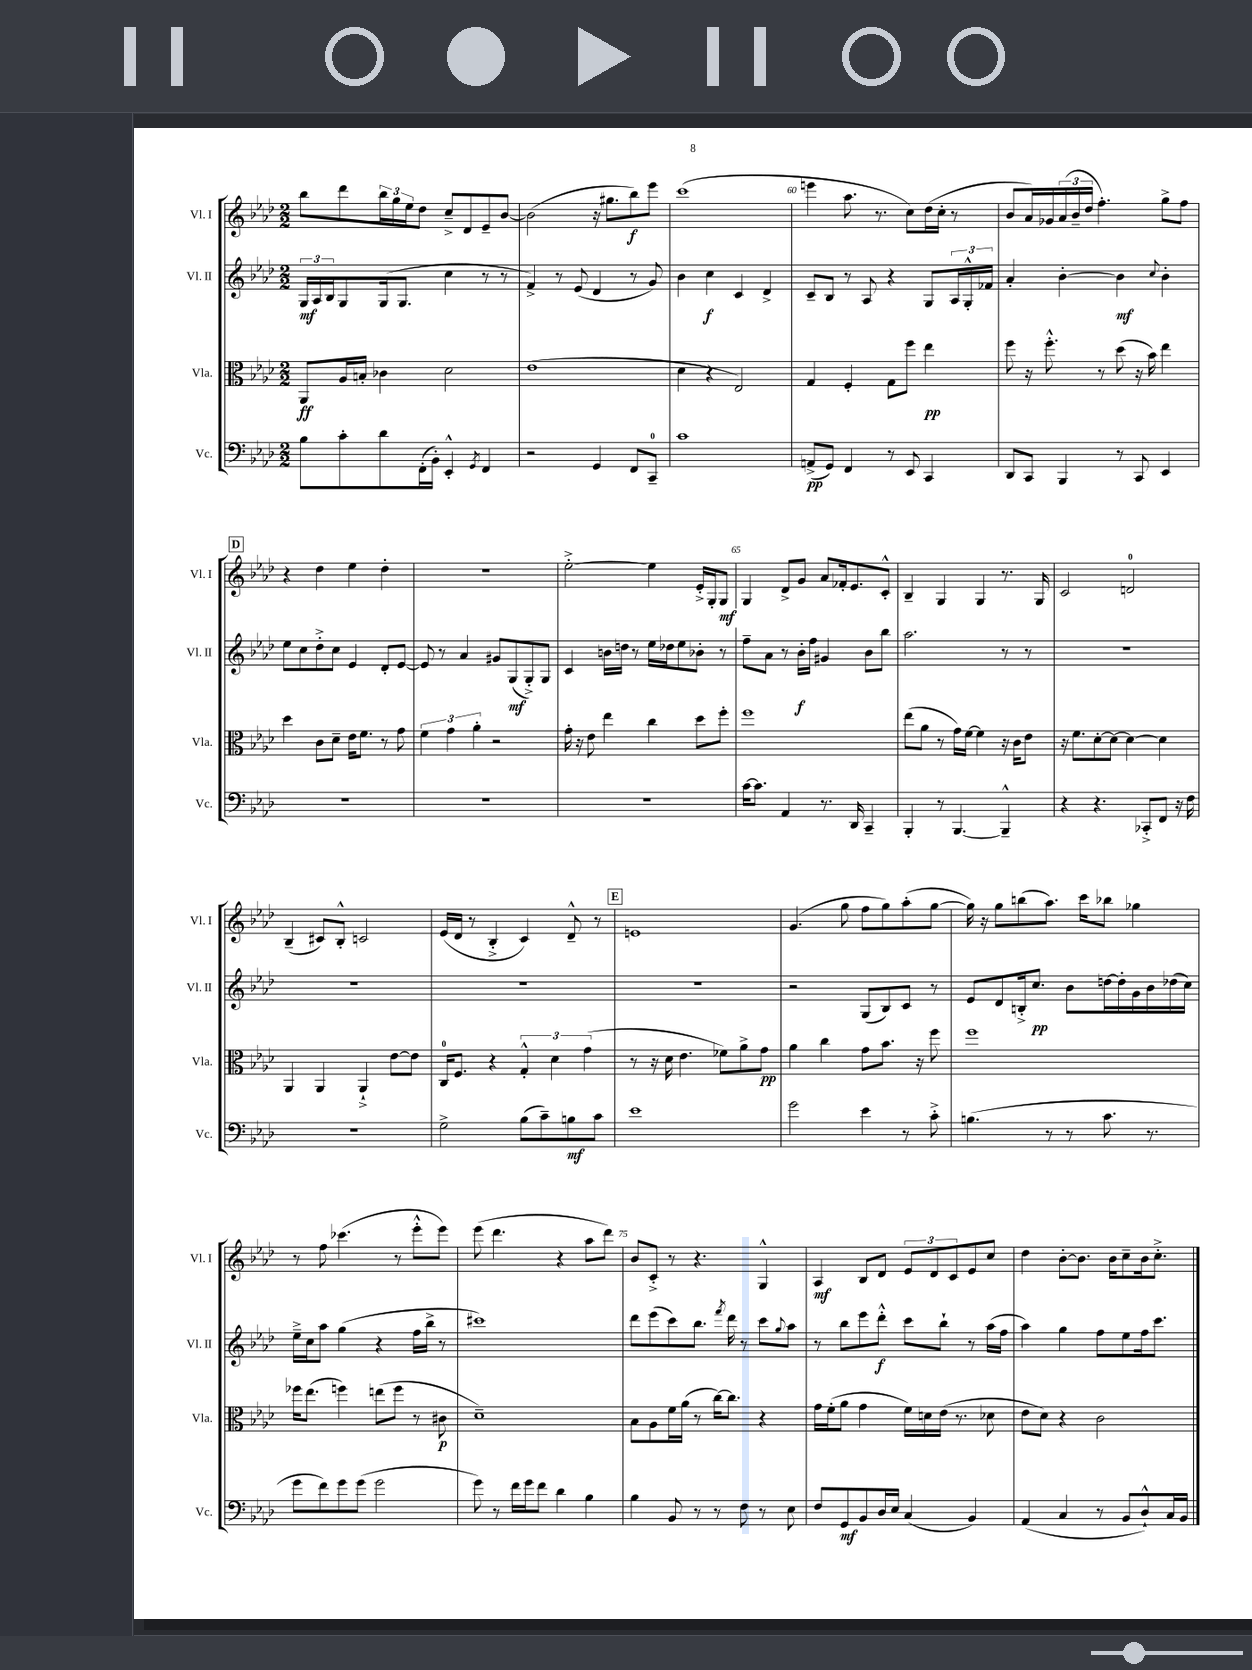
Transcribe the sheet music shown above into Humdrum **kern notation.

**kern	**dynam	**kern	**dynam	**kern	**dynam	**kern	**dynam
*part4	*part4	*part3	*part3	*part2	*part2	*part1	*part1
*staff4	*staff4	*staff3	*staff3	*staff2	*staff2	*staff1	*staff1
*I"Vc.	*	*I"Vla.	*	*I"Vl. II	*	*I"Vl. I	*
*I'Vc.	*	*I'Vla.	*	*I'Vl. II	*	*I'Vl. I	*
*clefF4	*	*clefC3	*	*clefG2	*	*clefG2	*
*k[b-e-a-d-]	*	*k[b-e-a-d-]	*	*k[b-e-a-d-]	*	*k[b-e-a-d-]	*
*M2/2	*	*M2/2	*	*M2/2	*	*M2/2	*
=57	=57	=57	=57	=57	=57	=57	=57
8B-\L	.	8AA-/L	ff	24G/LL	mf	8bb-\L	.
.	.	.	.	24A-/	.	.	.
.	.	.	.	24B-/J	.	.	.
8c'\	.	16A-/L	.	8G/	.	8ddd-\	.
.	.	16Bn'/JJ	.	.	.	.	.
8d-\	.	4c-X\	.	(16G/k	.	24bb-\L	.
.	.	.	.	.	.	24gg\	.
.	.	.	.	8.G/J	.	.	.
.	.	.	.	.	.	24ee-\J	.
(16FF'\L	.	.	.	.	.	8dd-\J	.
16BB-'\JJ)	.	.	.	.	.	.	.
4EE-'^^/	.	2d-\	.	4cc\	.	8cc~^/L	.
.	.	.	.	.	.	8d-/	.
8qGG/	.	.	.	.	.	.	.
4FF/	.	.	.	8r	.	8e-~/	.
.	.	.	.	8r	.	[8b-/J	.
=58	=58	=58	=58	=58	=58	=58	=58
2r	.	(1e-	.	4f^/)	.	(2b-\]	.
.	.	.	.	8r	.	.	.
.	.	.	.	(8e-/	.	.	.
4GG/	.	.	.	4d-/	.	16r	.
.	.	.	.	.	.	8.gg#X\L	.
8FF/L	.	.	.	8r	.	8bb-\)	f
8CC~/J	.	.	.	8g/)	.	8eee-\J	.
=59	=59	=59	=59	=59	=59	=59	=59
1c	.	4d-\	.	4b-\	.	(1ccc	.
.	.	4r	.	4cc\	f	.	.
.	.	2E-/)	.	4c/	.	.	.
.	.	.	.	4d-^/	.	.	.
=60	=60	=60	=60	=60	=60	=60	=60
(8AAn^/L	pp	4G/	.	8c~/L	.	4eeen\	.
8GG/J)	.	.	.	8B-/J	.	.	.
4FF/	.	4F'/	.	8r	.	8.aa-\	.
.	.	.	.	8A-/	.	.	.
.	.	.	.	.	.	8.r	.
8r	.	8G\L	.	4r	.	.	.
8EE-/	.	8ff\J	.	.	.	8cc\L)	.
4CC/	.	4ee-\	pp	8G/L	.	(16dd-\L	.
.	.	.	.	.	.	16cc'\JJ	.
.	.	.	.	24A-/L	.	8r	.
.	.	.	.	24G'^^/	.	.	.
.	.	.	.	24f-X/JJ	.	.	.
=61	=61	=61	=61	=61	=61	=61	=61
8DD-/L	.	8ff\	.	4a-'/	.	8b-/L	.
8CC/J	.	16r	.	.	.	16a-/L)	.
.	.	8.ff'^^\	.	.	.	16g-X/	.
4BBB-/	.	.	.	[4b-'\	.	(24a-/	.
.	.	.	.	.	.	24b-~/	.
.	.	.	.	.	.	24dd-/JJ	.
.	.	8r	.	.	.	4.ff'\)	.
8r	.	(8dd-\	.	4b-\]	mf	.	.
8CC/	.	16r	.	.	.	.	.
.	.	16b-\)	.	.	.	.	.
.	.	.	.	8qqcc/	.	.	.
4EE-/	.	4ee-\	.	4b-'\	.	8gg^\L	.
.	.	.	.	.	.	8ff\J	.
!!LO:LB:g=z
!!LO:REH:place=s1:t=D
=62	=62	=62	=62	=62	=62	=62	=62
1r	.	4dd-\	.	8ee-\L	.	4r	.
.	.	.	.	8cc\	.	.	.
.	.	8c\L	.	8dd-'^\	.	4dd-\	.
.	.	8d-~\J	.	8cc\J	.	.	.
.	.	16e-\KL	.	4e-/	.	4ee-\	.
.	.	8.f\J	.	.	.	.	.
.	.	8r	.	8d-'/L	.	4dd-'\	.
.	.	8g\	.	[8e-/J	.	.	.
=63	=63	=63	=63	=63	=63	=63	=63
1r	.	6f\	.	8e-/]	.	1r	.
.	.	.	.	8r	.	.	.
.	.	6g\	.	.	.	.	.
.	.	.	.	4a-/	.	.	.
.	.	6a-'\	.	.	.	.	.
.	.	2r	.	8g#X/L	.	.	.
.	.	.	.	(8G/	mf	.	.
.	.	.	.	8G'^/)	.	.	.
.	.	.	.	8G/J	.	.	.
=64	=64	=64	=64	=64	=64	=64	=64
1r	.	16g'\	.	4c/	.	[2ee-'^\	.
.	.	16r	.	.	.	.	.
.	.	8e-\	.	.	.	.	.
.	.	4ee-\	.	16bn\LL	.	.	.
.	.	.	.	16ddn\JJ	.	.	.
.	.	.	.	8r	.	.	.
.	.	4cc\	.	16ee-\LL	.	4ee-\]	.
.	.	.	.	16dd-X\J	.	.	.
.	.	.	.	8ee-\	.	.	.
.	.	8dd-\L	.	8b-X'\J	.	16e-'^/LL	.
.	.	.	.	.	.	16G'/J	.
.	.	8ff'\J	.	8r	.	8G/J	mf
=65	=65	=65	=65	=65	=65	=65	=65
[16c\KL	.	1ff	.	8ff~\L	.	4G/	.
8.c\J]	.	.	.	.	.	.	.
.	.	.	.	8a-\J	.	.	.
4AA-/	.	.	.	8r	.	8d-^/L	.
.	.	.	.	16b-'\LL	f	8g/J	.
.	.	.	.	16ff\JJ	.	.	.
8.r	.	.	.	4g#X/	.	8a-/L	.
.	.	.	.	.	.	16f-X'/k	.
16DD-/	.	.	.	.	.	8.e-/	.
4CC~/	.	.	.	8b-\L	.	.	.
.	.	.	.	8bb-\J	.	8c'^^/J	.
=66	=66	=66	=66	=66	=66	=66	=66
4BBB-'/	.	(8ee-\L	.	2.aa-\	.	4B-~/	.
.	.	8a-\J	.	.	.	.	.
8r	.	8r	.	.	.	4G/	.
[4.BBB-/	.	16g\LL)	.	.	.	.	.
.	.	[16f\JJ	.	.	.	.	.
.	.	4f\]	.	.	.	4G/	.
4BBB-~^^/]	.	16r	.	8r	.	8.r	.
.	.	16c\KL	.	.	.	.	.
.	.	8e-\J	.	8r	.	.	.
.	.	.	.	.	.	16G/	.
=67	=67	=67	=67	=67	=67	=67	=67
4r	.	16r	.	1r	.	2c/	.
.	.	8.f\L	.	.	.	.	.
4.r	.	[8d-'\	.	.	.	.	.
.	.	8d-\J_	.	.	.	.	.
.	.	4d-\_	.	.	.	2dn/	.
8CC-X'^/L	.	.	.	.	.	.	.
8FF/J	.	4d-\]	.	.	.	.	.
16r	.	.	.	.	.	.	.
16F\	.	.	.	.	.	.	.
!!LO:LB:g=z
=68	=68	=68	=68	=68	=68	=68	=68
1r	.	4AA-/	.	1r	.	(4B-~/	.
.	.	4AA-/	.	.	.	8c#X/L)	.
.	.	.	.	.	.	8B-'^^/J	.
.	.	4AA-`^/	.	.	.	2cn/	.
.	.	[8e-\L	.	.	.	.	.
.	.	8e-\J]	.	.	.	.	.
=69	=69	=69	=69	=69	=69	=69	=69
2G^\	.	16C/KL	.	1r	.	(16e-/LL	.
.	.	8.F/J	.	.	.	16d-/JJ	.
.	.	.	.	.	.	8r	.
.	.	4r	.	.	.	4B-'^/	.
(8B-\L	.	6G'^^/	.	.	.	4c/)	.
8c~\)	.	.	.	.	.	.	.
.	.	6d-\	.	.	.	.	.
8Bn\	mf	.	.	.	.	8d-~^^/	.
.	.	(6g\	.	.	.	.	.
8c\J	.	.	.	.	.	8r	.
!!LO:REH:place=s1:t=E
=70	=70	=70	=70	=70	=70	=70	=70
1e-	.	8r	.	1r	.	1en	.
.	.	16r	.	.	.	.	.
.	.	16d-\	.	.	.	.	.
.	.	4.e-\	.	.	.	.	.
.	.	8f-X\L)	.	.	.	.	.
.	.	8a-^\	.	.	.	.	.
.	.	8g\J	pp	.	.	.	.
=71	=71	=71	=71	=71	=71	=71	=71
2g\	.	4a-\	.	2r	.	(4.g/	.
.	.	4cc\	.	.	.	.	.
.	.	.	.	.	.	8gg\	.
4e-\	.	8g\L	.	(8G/L	.	8ff\L	.
.	.	8.b-\J	.	8B-/)	.	8gg\)	.
8r	.	.	.	8c/J	.	(8aa-'\	.
.	.	16r	.	.	.	.	.
8c'^\	.	8ff\	.	8r	.	[8gg\J	.
=72	=72	=72	=72	=72	=72	=72	=72
(4.Bn\	.	1ff	.	8e-/L	.	16gg\])	.
.	.	.	.	.	.	16r	.
.	.	.	.	8d-/	.	8gg\L	.
.	.	.	.	16Bn'^/k	.	(8bbn\	.
.	.	.	.	8.cc/J	pp	.	.
8r	.	.	.	.	.	8.aa-\J)	.
8r	.	.	.	8b-\L	.	.	.
.	.	.	.	.	.	16ccc\KL	.
8.c\	.	.	.	[16ddn\L	.	8bb-X\J	.
.	.	.	.	16dd'\]	.	.	.
.	.	.	.	16g\	.	4gg-X\	.
8.r	.	.	.	16b-\	.	.	.
.	.	.	.	(16dd-X\	.	.	.
.	.	.	.	16cc\JJ)	.	.	.
!!LO:LB:g=z
=73	=73	=73	=73	=73	=73	=73	=73
8g\L	.	16ff-X\KL	.	16ee-~^\LL	.	8r	.
.	.	(8.ee-\J	.	16cc\J	.	.	.
8f\)	.	.	.	8aa-\J	.	8ff\	.
8g\	.	4ffn\)	.	(4gg\	.	(4.ccc-X\	.
(8g\J	.	.	.	.	.	.	.
2g\	.	(8een\L	.	4r	.	.	.
.	.	8ff\J	.	.	.	8r	.
.	.	8r	.	16ff\LL	.	8eee-'^^\L	.
.	.	.	.	16bb-^\JJ	.	.	.
.	.	8c#X\	p	8r	.	8eee-\J)	.
=74	=74	=74	=74	=74	=74	=74	=74
8g\)	.	1d-~)	.	1ccc#X)	.	(8eee-\	.
8r	.	.	.	.	.	4.ddd-\	.
16f\LL	.	.	.	.	.	.	.
16g\J	.	.	.	.	.	.	.
8f\J	.	.	.	.	.	.	.
4d-\	.	.	.	.	.	4r	.
4B-\	.	.	.	.	.	8aa-\L	.
.	.	.	.	.	.	8ddd-\J)	.
=75	=75	=75	=75	=75	=75	=75	=75
4B-\	.	8B-\L	.	8ddd-\L	.	8b-/L	.
.	.	8A-\	.	(8eee-\	.	8c'^/J	.
8BB-/	.	16f\L	.	8ccc\)	.	8r	.
.	.	(16a-\JJ	.	.	.	.	.
8r	.	8r	.	8.bb-\J	.	4.r	.
8r	.	[16cc\KL)	.	.	.	.	.
.	.	.	.	8qfff/	.	.	.
.	.	8.cc\J]	.	16ddd-\	.	.	.
8F\	.	.	.	8r	.	.	.
8r	.	4r	.	8ccc\L	.	4G^^/	.
.	.	.	.	8qqgg/	.	.	.
8E-\	.	.	.	8aa-\J	.	.	.
=76	=76	=76	=76	=76	=76	=76	=76
8F/L	.	16g\LL	.	8r	.	4A-/	mf
.	.	(16f'\J	.	.	.	.	.
8GG/	mf	8a-\J	.	8bb-\L	.	.	.
8BB-/	.	4g\	.	8eee-\	.	8B-/L	.
16D-/L	.	.	.	8ddd-'^^\J	f	8d-/J	.
16E-/JJ	.	.	.	.	.	.	.
(4C/	.	16f\LL)	.	8ccc\L	.	12e-/L	.
.	.	16dn\	.	.	.	.	.
.	.	.	.	.	.	12d-/	.
.	.	(16e-\JJ	.	8bb-`\J	.	.	.
.	.	.	.	.	.	12c/	.
.	.	8.r	.	.	.	.	.
4BB-/)	.	.	.	8r	.	8e-/	.
.	.	8d-X\	.	(16aa-\LL	.	8cc/J	.
.	.	.	.	16ff\JJ	.	.	.
=77	=77	=77	=77	=77	=77	=77	=77
(4AA-/	.	8e-\L	.	4aa-\)	.	4dd-\	.
.	.	8d-\J)	.	.	.	.	.
4C/	.	4r	.	4gg\	.	[8b-'\L	.
.	.	.	.	.	.	8.b-\J]	.
8r	.	2c\	.	8ff\L	.	.	.
.	.	.	.	.	.	16b-\KL	.
8BB-/L	.	.	.	8ee-\	.	8cc~\	.
8D-`^^/)	.	.	.	16ff\k	.	16b-\k	.
.	.	.	.	8.ccc\J	.	8.cc'^\J	.
16C/L	.	.	.	.	.	.	.
16BB-/JJ	.	.	.	.	.	.	.
==	==	==	==	==	==	==	==
*-	*-	*-	*-	*-	*-	*-	*-
